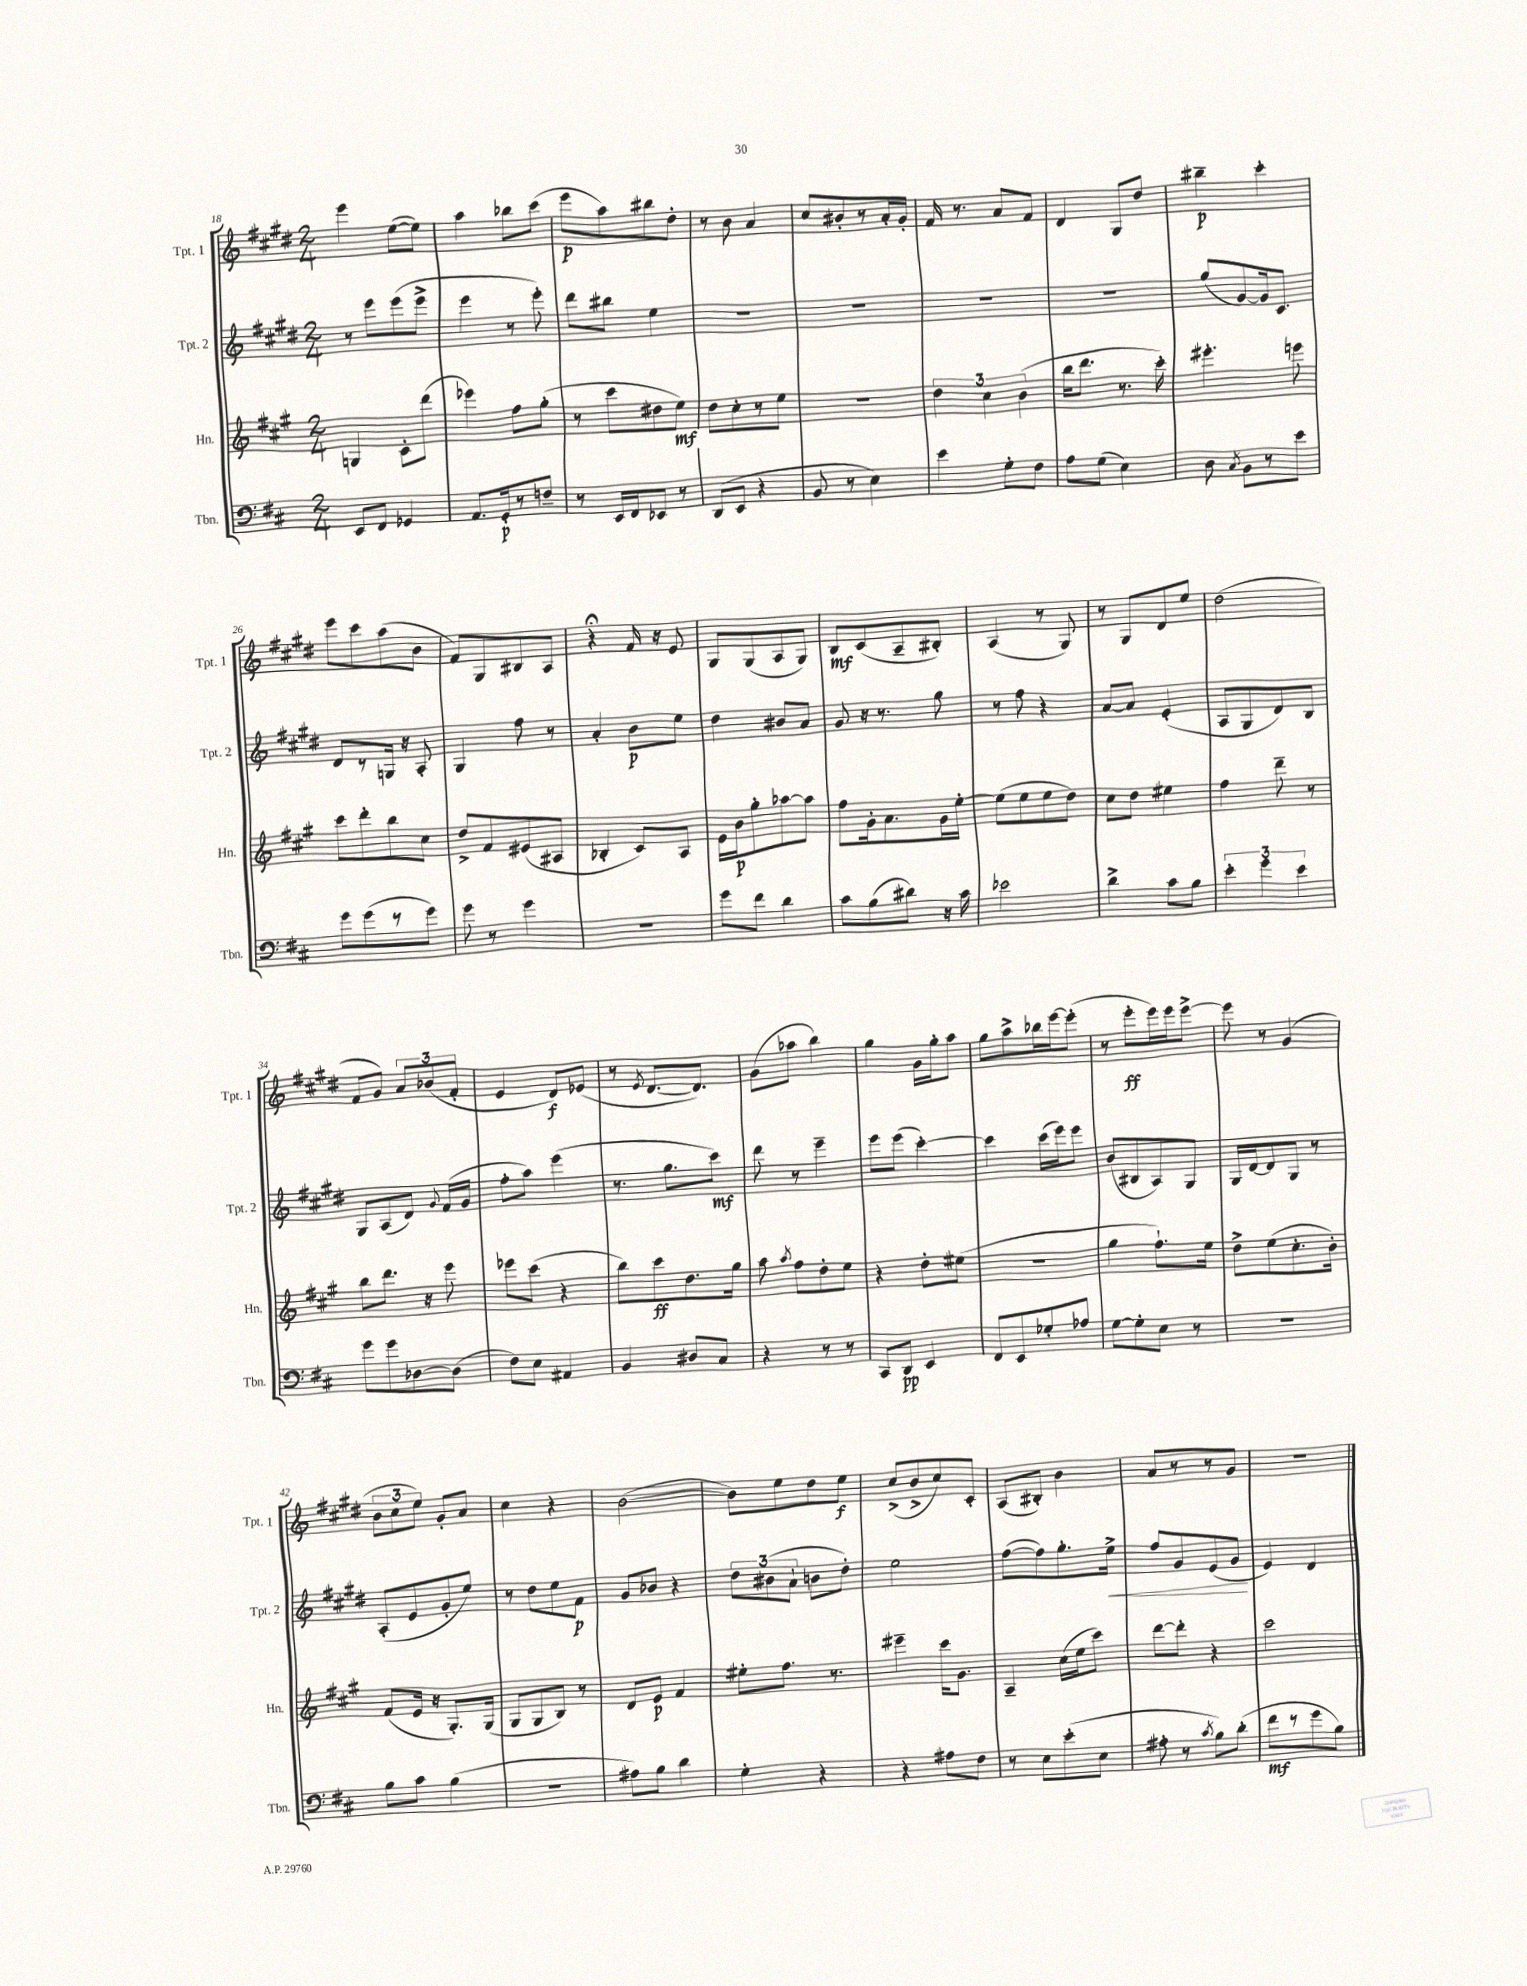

**kern	**dynam	**kern	**dynam	**kern	**dynam	**kern	**dynam
*part4	*part4	*part3	*part3	*part2	*part2	*part1	*part1
*staff4	*staff4	*staff3	*staff3	*staff2	*staff2	*staff1	*staff1
*I"Tbn.	*	*I"Hn.	*	*I"Tpt. 2	*	*I"Tpt. 1	*
*I'Tbn.	*	*I'Hn.	*	*I'Tpt. 2	*	*I'Tpt. 1	*
*clefF4	*	*clefG2	*	*clefG2	*	*clefG2	*
*k[f#c#]	*	*k[f#c#g#]	*	*k[f#c#g#d#]	*	*k[f#c#g#d#]	*
*M2/4	*	*M2/4	*	*M2/4	*	*M2/4	*
=18	=18	=18	=18	=18	=18	=18	=18
8EE/L	.	4Gn/	.	8r	.	4eee\	.
8FF#/J	.	.	.	8eee\L	.	.	.
4GG-X/	.	8c#'\L	.	(8eee\	.	([8ee\L	.
.	.	(8ddd\J	.	8eee^\J	.	8ee\J])	.
=19	=19	=19	=19	=19	=19	=19	=19
8.AA/L	.	4eee-X\)	.	4eee\	.	4aa\	.
16GG'/k	p	.	.	.	.	.	.
8r	.	8ff#\L	.	8r	.	8bb-X\L	.
8Fn~/J	.	(8gg#'\J	.	8eee'\)	.	(8ccc#\J	.
=20	=20	=20	=20	=20	=20	=20	=20
8r	.	8r	.	8ddd#\L	.	8eee\L	p
16EE/LL	.	8ccc#\L	.	8bb#X\J	.	8aa\)	.
16FF#/J	.	.	.	.	.	.	.
8EE-X/J	.	8dd#X\	.	4ee\	.	8bb#X\	.
8r	.	8ee\J)	mf	.	.	8dd#'\J	.
=21	=21	=21	=21	=21	=21	=21	=21
(8DD/L	.	8dd\L	.	2r	.	8r	.
8EE/J	.	8cc#'\	.	.	.	8b\	.
4r	.	8r	.	.	.	4a/	.
.	.	8ee\J	.	.	.	.	.
=22	=22	=22	=22	=22	=22	=22	=22
8BB/	.	2r	.	2r	.	8cc#/L	.
8r	.	.	.	.	.	8b#X'/	.
4E\)	.	.	.	.	.	8r	.
.	.	.	.	.	.	16a'/L	.
.	.	.	.	.	.	16g#'/JJ	.
=23	=23	=23	=23	=23	=23	=23	=23
4e\	.	6dd\	.	2r	.	16f#/	.
.	.	.	.	.	.	8.r	.
.	.	6cc#\	.	.	.	.	.
8G'\L	.	.	.	.	.	8a/L	.
.	.	(6b\	.	.	.	.	.
8F#\J	.	.	.	.	.	8f#/J	.
=24	=24	=24	=24	=24	=24	=24	=24
8A\L	.	16bb\KL	.	2r	.	4d#/	.
.	.	8.ddd\J	.	.	.	.	.
(8G\J	.	.	.	.	.	.	.
4E\)	.	8.r	.	.	.	8G#/L	.
.	.	.	.	.	.	8dd#/J	.
.	.	16ccc#'\)	.	.	.	.	.
=25	=25	=25	=25	=25	=25	=25	=25
8D\	.	4.eee#X'\	.	(8gg#/L	.	4bb#X~\	p
8qC#/	.	.	.	.	.	.	.
8BB\L	.	.	.	[8g#/)	.	.	.
8r	.	.	.	16g#/k]	.	4ccc#'\	.
.	.	.	.	8.c#/J	.	.	.
8e\J	.	8eeen\	.	.	.	.	.
!!LO:LB:g=z
=26	=26	=26	=26	=26	=26	=26	=26
8g\L	.	8ccc#\L	.	8d#/L	.	8eee\L	.
(8g\	.	8ddd'\	.	8r	.	8ccc#\	.
8r	.	8bb\	.	16Gn/Jk	.	(8aa\	.
.	.	.	.	16r	.	.	.
8g\J)	.	8cc#\J	.	8A'/	.	8b\J	.
=27	=27	=27	=27	=27	=27	=27	=27
8g\	.	8dd^/L	.	4G#/	.	8f#/L)	.
8r	.	8f#/	.	.	.	8G#/	.
4g\	.	(8e#X/	.	8ff#\	.	8B#X/	.
.	.	8A#X/J	.	8r	.	8A/J	.
=28	=28	=28	=28	=28	=28	=28	=28
2r	.	4B-X'/	.	4a'/	.	4r;<	.
.	.	8c#/L)	.	8b\L	p	16f#/	.
.	.	.	.	.	.	16r	.
.	.	8A/J	.	8ee\J	.	8e/	.
=29	=29	=29	=29	=29	=29	=29	=29
8g\L	.	16e\LL	.	4dd#\	.	8G#/L	.
.	.	16b\J	p	.	.	.	.
8f#\J	.	8gg#'\	.	.	.	(8G#/	.
4d\	.	[8aa-X\	.	8b#X/L	.	8A/	.
.	.	8aa-\J]	.	8a/J	.	8G#/J)	.
=30	=30	=30	=30	=30	=30	=30	=30
8c#\L	.	8ff#\L	.	8g#/	.	8B/L	mf
(8B\	.	16g#'\k	.	16r	.	(8c#/	.
.	.	8.a\	.	8.r	.	.	.
8d#X\J)	.	.	.	.	.	8A~/	.
16r	.	16g#\L	.	8gg#\	.	8B#X'/J)	.
16c#\	.	[16ee'\JJ	.	.	.	.	.
=31	=31	=31	=31	=31	=31	=31	=31
2e-X\	.	(8ee\L]	.	8r	.	(4A/	.
.	.	8ee\	.	8ff#\	.	.	.
.	.	8ee\	.	4r	.	8r	.
.	.	8dd\J)	.	.	.	8G#/)	.
=32	=32	=32	=32	=32	=32	=32	=32
4d^\	.	8cc#\L	.	[8a/L	.	8r	.
.	.	8dd\J	.	8a/J]	.	8G#/L	.
8c#\L	.	4ee#X\	.	(4e'/	.	8d#/	.
8B\J	.	.	.	.	.	8ee/J	.
=33	=33	=33	=33	=33	=33	=33	=33
6e'\	.	4ff#\	.	8A/L	.	(2dd#\	.
.	.	.	.	8G#/	.	.	.
6g\	.	.	.	.	.	.	.
.	.	8ddd~\	.	8d#/)	.	.	.
6e\	.	.	.	.	.	.	.
.	.	8r	.	8B/J	.	.	.
!!LO:LB:g=z
=34	=34	=34	=34	=34	=34	=34	=34
8g\L	.	8bb\L	.	8G#/L	.	8f#/L	.
8g\	.	8.ddd\J	.	(8A/	.	8g#/J)	.
[8D-X\	.	.	.	8d#/J)	.	12a/L	.
.	.	16r	.	.	.	.	.
.	.	.	.	.	.	(12b-X/	.
.	.	.	.	8qqg#/	.	.	.
(8D-\J]	.	8eee\	.	(16f#/LL	.	.	.
.	.	.	.	.	.	12f#'/J	.
.	.	.	.	16g#/JJ	.	.	.
=35	=35	=35	=35	=35	=35	=35	=35
8F#\L)	.	8eee-X\L	.	8ff#'\L	.	4e/	.
8E\J	.	(8ccc#\J	.	8aa\J)	.	.	.
4AA#X/	.	4r	.	(4eee\	.	8d#/L)	f
.	.	.	.	.	.	(8e-X/J	.
=36	=36	=36	=36	=36	=36	=36	=36
4BB/	.	8bb\L)	.	8.r	.	8r	.
.	.	.	.	.	.	8qe/	.
.	.	8ccc#\	ff	.	.	[8.d#/L	.
.	.	.	.	8.gg#\L	.	.	.
8D#X/L	.	8.dd\	.	.	.	.	.
.	.	.	.	.	.	8.d#/J])	.
8C#/J	.	.	.	8ccc#\J)	mf	.	.
.	.	16gg#\Jk	.	.	.	.	.
=37	=37	=37	=37	=37	=37	=37	=37
4r	.	8aa\	.	8ddd#\	.	(8g#\L	.
.	.	8qaa/	.	.	.	.	.
.	.	8ff#\L	.	8r	.	8aa-X\J	.
8r	.	8dd'\	.	4eee~\	.	4bb\)	.
8r	.	8ee\J	.	.	.	.	.
=38	=38	=38	=38	=38	=38	=38	=38
8CC#/L	.	4r	.	8eee\L	.	4gg#\	.
8DD/J	pp	.	.	(8eee\J	.	.	.
4EE/	.	8dd'\L	.	[4ccc#'\)	.	16g#\LL	.
.	.	.	.	.	.	16gg#'\J	.
.	.	(8ee#X\J	.	.	.	8aa\J	.
=39	=39	=39	=39	=39	=39	=39	=39
8FF#/L	.	2r	.	4ccc#\]	.	8gg#\L	.
8EE/	.	.	.	.	.	8aa^\	.
8G-X'/	.	.	.	(16ccc#\LL	.	16bb-X\L	.
.	.	.	.	16eee\J)	.	[16eee\J	.
8A-X/J	.	.	.	8eee\J	.	(8eee'\J]	.
=40	=40	=40	=40	=40	=40	=40	=40
[8G\L	.	4gg#\	.	(8b/L	.	8r	.
8G'\]	.	.	.	8B#X/	.	8eee'\L	ff
8E\J	.	8.ff#`\L)	.	8A/)	.	16eee\L)	.
.	.	.	.	.	.	16eee\J	.
8r	.	.	.	8G#/J	.	[8eee^\J	.
.	.	16ee\Jk	.	.	.	.	.
=41	=41	=41	=41	=41	=41	=41	=41
2r	.	8dd^\L	.	16G#/LL	.	8eee\]	.
.	.	.	.	[16d#/J	.	.	.
.	.	(8ee\	.	8d#/]	.	8r	.
.	.	8.cc#'\	.	8G#/J	.	(4g#/	.
.	.	.	.	8r	.	.	.
.	.	16b'\Jk)	.	.	.	.	.
!!LO:LB:g=z
=42	=42	=42	=42	=42	=42	=42	=42
8B\L	.	(8f#/L	.	(8A'/L	.	12b\L	.
.	.	.	.	.	.	12cc#\	.
8c#\J	.	16e/Jk	.	8e/	.	.	.
.	.	.	.	.	.	12ee\J)	.
.	.	16r	.	.	.	.	.
(4B\	.	8.G#'/L)	.	8g#'/	.	8g#'/L	.
.	.	.	.	8ee/J)	.	8a/J	.
.	.	(16G#/Jk	.	.	.	.	.
=43	=43	=43	=43	=43	=43	=43	=43
2r	.	8G#/L	.	8r	.	4cc#\	.
.	.	8G#/	.	8dd#\L	.	.	.
.	.	8B/J)	.	8ee\	.	4r	.
.	.	8r	.	8f#\J	p	.	.
=44	=44	=44	=44	=44	=44	=44	=44
8A#X\L)	.	8d/L	.	8g#/L	.	([2b\	.
8B\J	.	8e/J	p	8b-X/J	.	.	.
4d\	.	4f#/	.	4r	.	.	.
=45	=45	=45	=45	=45	=45	=45	=45
4G'\	.	8ee#X'\L	.	12dd#\L	.	8b\L])	.
.	.	.	.	(12b#X\	.	.	.
.	.	8.ff#\J	.	.	.	8ee\	.
.	.	.	.	12a`\J	.	.	.
4r	.	.	.	8bn\L	.	8dd#\	.
.	.	8.r	.	.	.	.	.
.	.	.	.	8dd#'\J)	.	8ee\J	f
=46	=46	=46	=46	=46	=46	=46	=46
4r	.	4eee#X~\	.	2ee\	.	(8cc#^/L	.
.	.	.	.	.	.	8b^/	.
8A#X\L	.	16ccc#\KL	.	.	.	8cc#/)	.
.	.	8.g#\J	.	.	.	.	.
8F#\J	.	.	.	.	.	8c#'/J	.
=47	=47	=47	=47	=47	=47	=47	=47
8r	.	4A~/	.	([8ff#\L	.	(8A/L	.
8E\L	.	.	.	8ff#\])	.	8B#X'/J)	.
(8e'\	.	(16cc#\LL	.	8.gg#'\	.	4b\	.
.	.	16ee\J	.	.	.	.	.
8E\J	.	8ccc#\J)	.	.	.	.	.
!	!	!	!	!	!LO:HP:b	!	!
.	.	.	.	16ee^\Jk	<	.	.
=48	=48	=48	=48	=48	=48	=48	=48
8A#X'\	.	[8ddd\L	.	8ff#/L	.	8a/L	.
8r	.	8ddd'\J]	.	8g#/	.	8r	.
8qc#/	.	.	.	.	.	.	.
8B\L)	.	4r	.	(8e/	.	8r	.
(8d'\J	.	.	.	8g#/J	.	8g#/J	.
.	.	.	.	.	[	.	.
=49	=49	=49	=49	=49	=49	=49	=49
8f#\L	mf	2ccc#\	.	4e/)	.	2r	.
8r	.	.	.	.	.	.	.
8g\	.	.	.	4d#/	.	.	.
8B\J)	.	.	.	.	.	.	.
==	==	==	==	==	==	==	==
*-	*-	*-	*-	*-	*-	*-	*-
